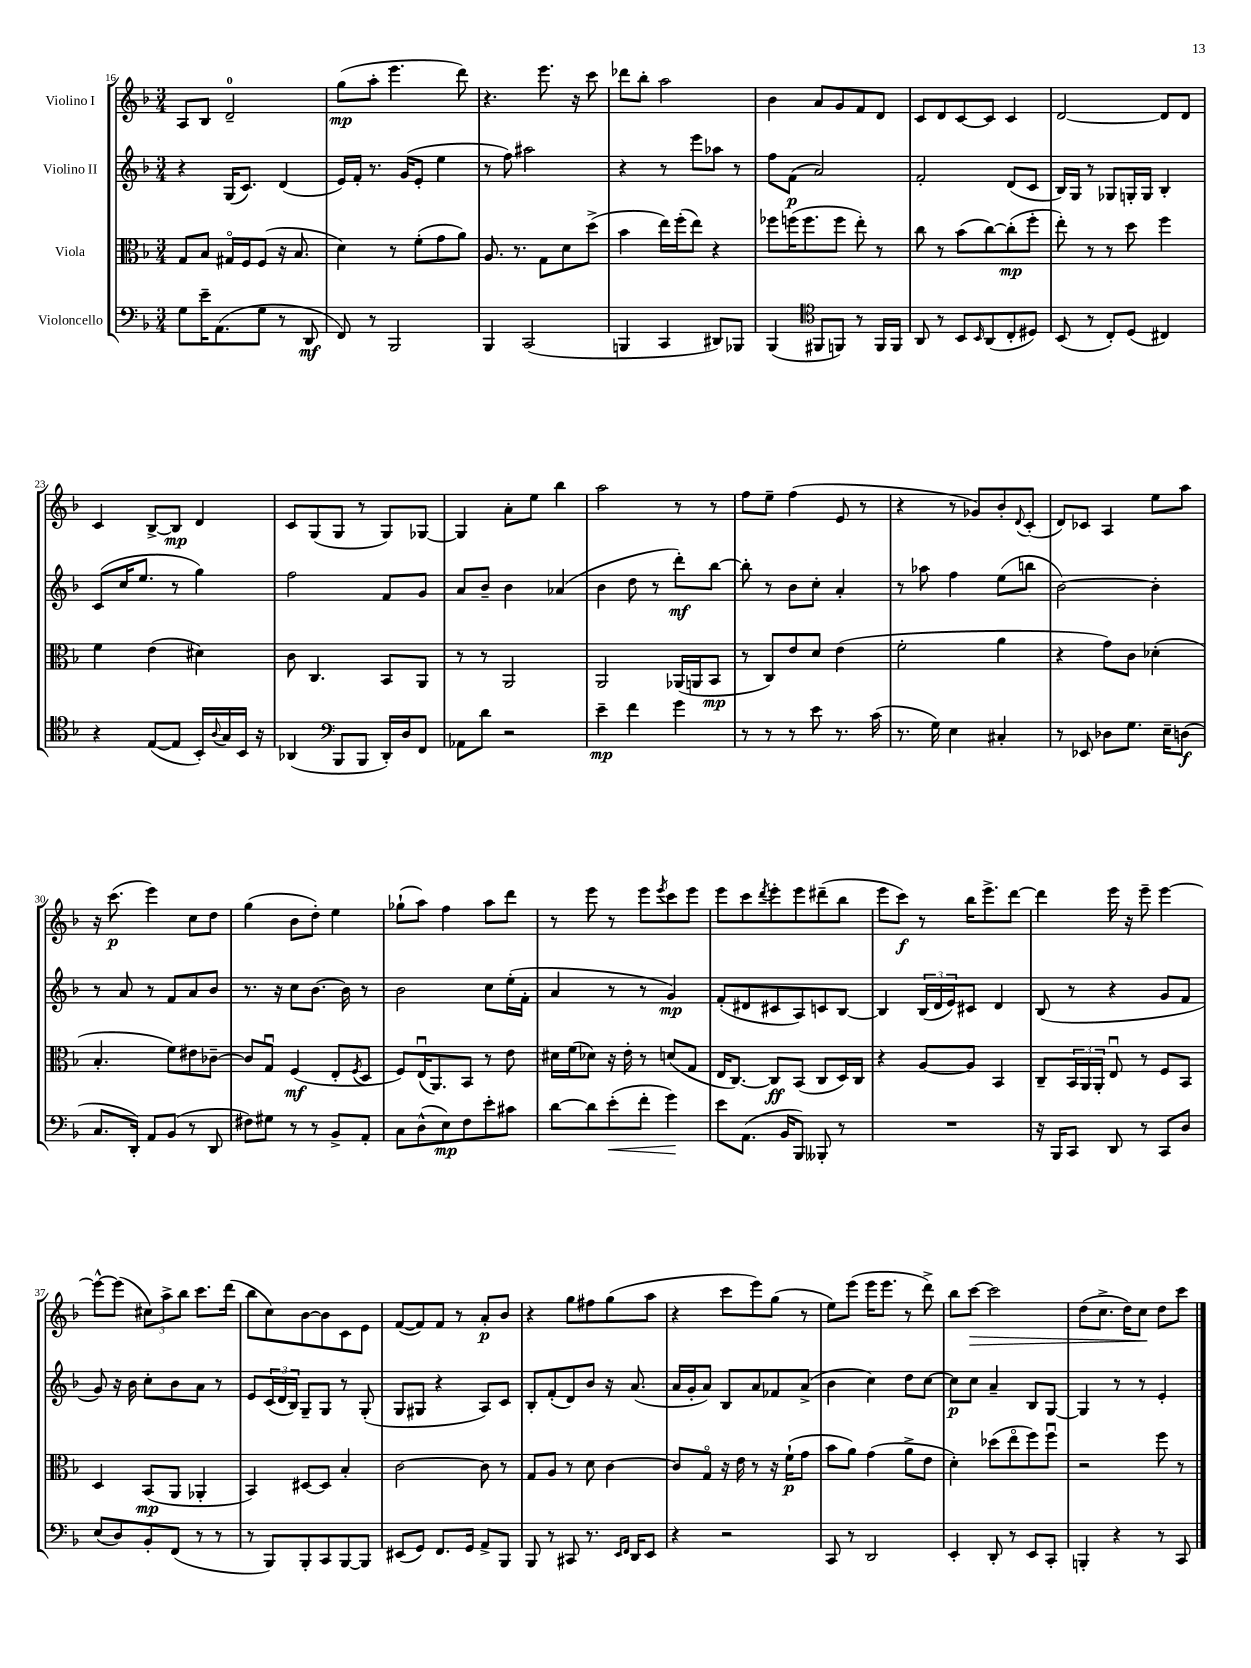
<<
\new StaffGroup <<
\new Staff = "s0" \with { instrumentName = "Violino I" } {
    \clef treble \key f \major \numericTimeSignature \time 3/4
    a8 bes8 d'2-0-- |
    g''8\mp( a''8-. e'''4. d'''8) |
    r4. e'''8. r16 c'''8 |
    des'''8 bes''8-. a''2 |
    bes'4 a'8 g'8 f'8 d'8 |
    c'8 d'8 c'8~ c'8 c'4 |
    d'2~ d'8 d'8 |
    c'4 bes8~-> bes8\mp d'4 |
    c'8 g8( g8 r8 g8) ges8~ |
    ges4 a'8-. e''8 bes''4 |
    a''2 r8 r8 |
    f''8 e''8-- f''4( e'8 r8 |
    r4 r8 ges'8) bes'8-. \appoggiatura { d'8 } c'8-.( |
    d'8) ces'8 a4 e''8 a''8 |
    r16 c'''8.\p( e'''4) c''8 d''8 |
    g''4( bes'8 d''8-.) e''4 |
    ges''8-!( a''8) f''4 a''8 d'''8 |
    r8 e'''8 r8 e'''8 \acciaccatura { e'''8 } c'''8 e'''8 |
    e'''8 c'''8 \acciaccatura { d'''8 } e'''8-. e'''8 dis'''8--( bes''8 |
    e'''8 c'''8\f) r8 bes''16 e'''8.-> d'''8~ |
    d'''4 e'''16 r16 e'''8-- e'''4~ |
    e'''8~-^ e'''8( \tuplet 3/2 { cis''8) a''8-> bes''8 } c'''8. d'''16( |
    bes''8 c''8) bes'8~ bes'8 c'8 e'8 |
    f'8~( f'8) f'8 r8 a'8-.\p bes'8 |
    r4 g''8 fis''8 g''8( a''8 |
    r4 c'''8 e'''8) g''8( r8 |
    e''8) e'''8( e'''16 e'''8. r8 d'''8->) |
    bes''8 c'''8~\> c'''2 |
    d''8( c''8.-> d''16) c''8\! d''8 c'''8 \bar "|." |
}
\new Staff = "s1" \with { instrumentName = "Violino II" } {
    \clef treble \key f \major \numericTimeSignature \time 3/4
    r4 g16( c'8.) d'4( |
    e'16) f'16-. r8. g'16( e'8-. e''4 |
    r8 f''8) ais''2 |
    r4 r8 e'''8 aes''8 r8 |
    f''8 f'8\p( a'2) |
    f'2-. d'8( c'8 |
    bes16) g16 r8 ges8 g16-. g16 bes4-. |
    c'8( c''16 e''8. r8 g''4) |
    f''2 f'8 g'8 |
    a'8 bes'8-- bes'4 aes'4( |
    bes'4 d''8 r8 d'''8-.\mf) bes''8~ |
    bes''8-. r8 bes'8 c''8-. a'4-. |
    r8 aes''8 f''4 e''8( b''8 |
    bes'2~) bes'4-. |
    r8 a'8 r8 f'8 a'8 bes'8 |
    r8. r16 c''8 bes'8.~ bes'16 r8 |
    bes'2 c''8 e''16-.( f'16-. |
    a'4 r8 r8 g'4\mp) |
    f'8-.( dis'8 cis'8 a8) c'8 bes8~ |
    bes4 \tuplet 3/2 { bes16( d'16 e'16) } cis'8 d'4 |
    bes8( r8 r4 g'8 f'8 |
    g'8) r16 bes'16 c''8-. bes'8 a'8 r8 |
    e'8 \tuplet 3/2 { c'16( d'16 bes16) } g8-- g8 r8 g8-.( |
    g8 gis8 r4 a8) c'8 |
    bes8-. f'8-.( d'8) bes'8 r16 a'8.( |
    a'16 g'16-. a'8) bes8 a'8 fes'8 a'8->( |
    bes'4 c''4) d''8 c''8~ |
    c''8\p c''8 a'4-- bes8 g8~ |
    g4 r8 r8 e'4-. \bar "|." |
}
\new Staff = "s2" \with { instrumentName = "Viola" } {
    \clef alto \key f \major \numericTimeSignature \time 3/4
    g8 bes8 gis16\flageolet f16 f8( r16 bes8. |
    d'4) r8 f'8-.( g'8 a'8) |
    a8. r8. g8 d'8 d''8->( |
    bes'4 e''16) f''16-.( e''8) r4 |
    fes''8 f''16( f''8. f''8 e''8-.) r8 |
    c''8 r8 bes'8( c''8~) c''8-.\mp( f''8-. |
    e''8-.) r8 r8 d''8 f''4 |
    f'4 e'4( dis'4) |
    c'8 c4. bes,8 a,8 |
    r8 r8 a,2 |
    a,2 aes,16( a,16 bes,8\mp |
    r8 c8) e'8 d'8 e'4( |
    f'2-. a'4 |
    r4 g'8) c'8 des'4-.( |
    bes4.-. f'8) eis'8 ces'8~-- |
    ces'8 g8\downbow f4\mf( e8-. \acciaccatura { f8 } d8 |
    f8) e16\downbow( a,8.) bes,8 r8 e'8 |
    dis'16 f'16( des'8) r16 e'16-. r8 d'8( g8 |
    e16 c8.~) c8\ff bes,8( c8 d16) c16 |
    r4 a8~ a8 bes,4 |
    c8-- \tuplet 3/2 { bes,16 a,16 a,16-. } e8\downbow r8 f8 bes,8 |
    d4 bes,8\mp( a,8 aes,4-. |
    bes,4) dis8~ dis8 bes4-. |
    c'2~ c'8 r8 |
    g8 a8 r8 d'8 c'4~ |
    c'8 g8\flageolet r16 e'16 r8 r16 f'16-!\p( g'8 |
    bes'8 a'8) g'4( a'8-> e'8 |
    d'4-.) des''8( e''8\flageolet f''8) f''8\downbow |
    r2 f''8 r8 \bar "|." |
}
\new Staff = "s3" \with { instrumentName = "Violoncello" } {
    \clef bass \key f \major \numericTimeSignature \time 3/4
    g8 e'16-- a,8.( g8 r8 d,8\mf |
    f,8) r8 bes,,2 |
    bes,,4 c,2( |
    b,,4 c,4 dis,8) bes,,8 |
    bes,,4( \clef tenor fis,8 f,8) r8 f,16 f,16 |
    a,8 r8 bes,8 \grace { bes,16 } a,8( c8-. dis8) |
    bes,8( r8 c8-.) d8( cis4) |
    r4 e8~( e8 bes,16-.) \appoggiatura { a8 } g16 bes,16 r16 |
    aes,4( \clef bass bes,,8 bes,,8 d,16-.) d16 f,8 |
    aes,8 d'8 r2 |
    e'4--\mp f'4 g'4 |
    r8 r8 r8 e'8 r8. c'16( |
    r8. g16) e4 cis4-. |
    r8 ees,8 des8 g8. e16-- d8\f( |
    c8. d,16-.) a,8 bes,8( r8 d,8 |
    fis8) gis8 r8 r8 bes,8-> a,8-. |
    c8 d8-^( e8\mp) f8 e'8-. cis'8 |
    d'8~ d'8 e'8-.\<( f'8-. g'4\!) |
    e'8 a,8.( bes,16 bes,,8) beses,,8-. r8 |
    R2. |
    r16 bes,,16 c,8 d,8 r8 c,8 d8 |
    e8( d8) bes,8-. f,8( r8 r8 |
    r8 bes,,8) bes,,8-. c,8 bes,,8~ bes,,8 |
    eis,8( g,8) f,8. g,16 a,8-> bes,,8 |
    bes,,8 r8 cis,8 r8. \grace { e,16 f,16 } d,16 e,8 |
    r4 r2 |
    c,8 r8 d,2 |
    e,4-. d,8-. r8 e,8 c,8-. |
    b,,4-. r4 r8 c,8 \bar "|." |
}
>>
>>
\layout { \context { \Score currentBarNumber = #16 } }
